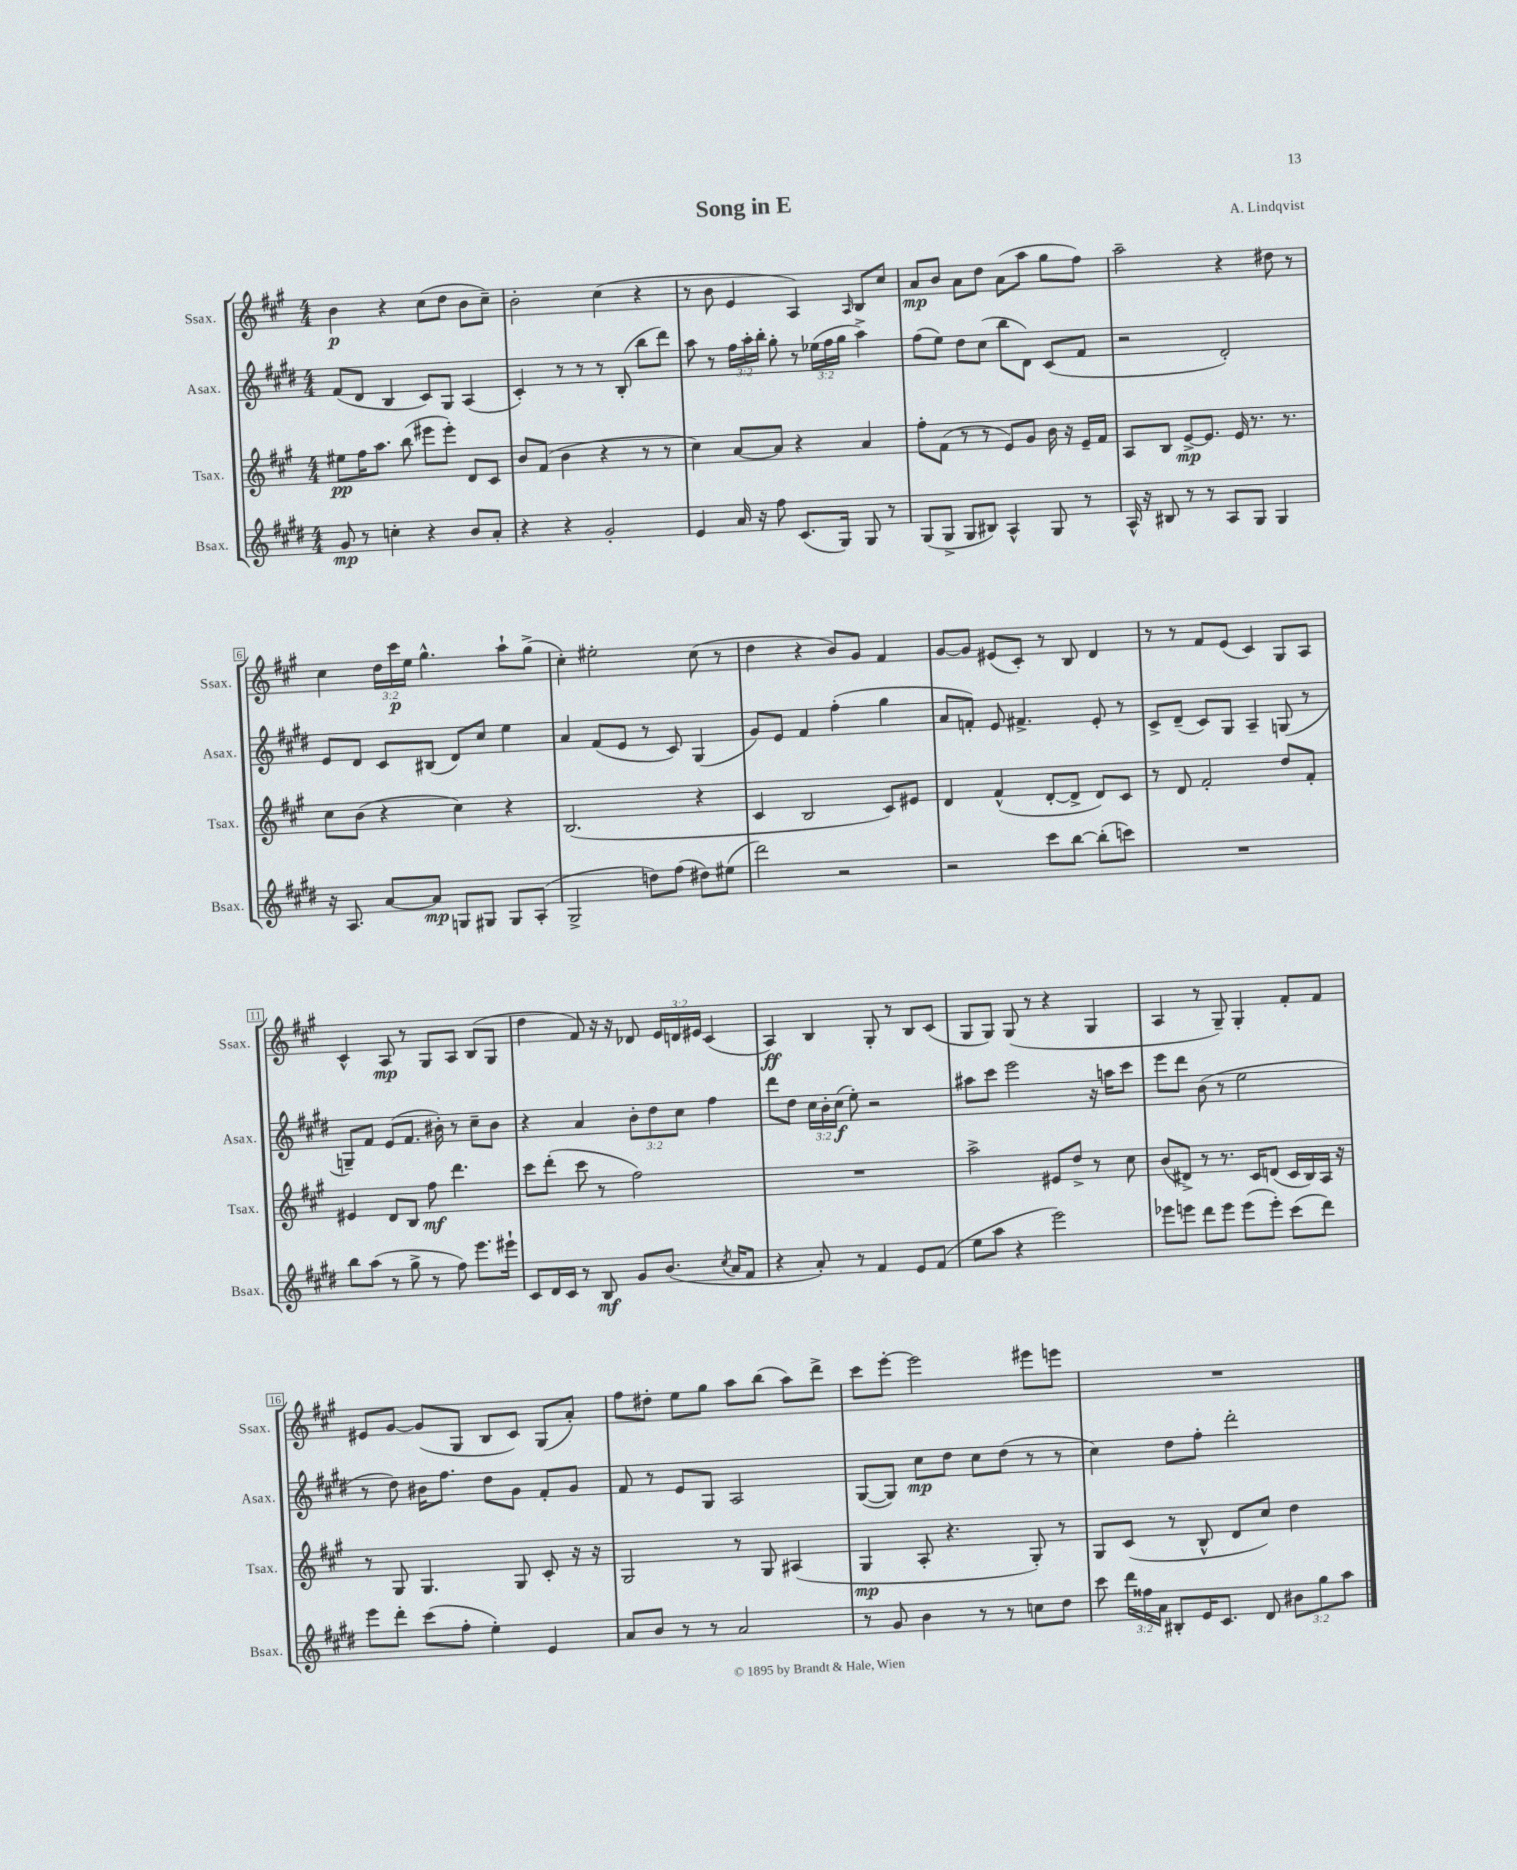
\header { title = "Song in E" composer = "A. Lindqvist" }
<<
\new StaffGroup <<
\new Staff = "s0" \with { instrumentName = "Ssax." shortInstrumentName = "Ssax." } {
    \clef treble \key a \major \numericTimeSignature \time 4/4 \override Staff.TupletNumber.text = #tuplet-number::calc-fraction-text
    \autoBeamOff b'4\p r4 cis''8[( d''8] b'8[ cis''8]--) |
    b'2-. cis''4( r4 |
    r8 b'8 e'4 a4) \grace { a16 } b8[ cis''8] |
    a'8[\mp b'8] a'8[ d''8] a'8[( a''8] gis''8[ fis''8]) |
    a''2-- r4 dis''8 r8 |
    cis''4 \tuplet 3/2 { d''16[ cis'''16\p e''16] } gis''4.-^ a''8[-! gis''8]->( |
    cis''4-.) eis''2-. cis''8( r8 |
    d''4 r4 b'8[) gis'8] fis'4 |
    gis'8[~ gis'8] eis'8[( cis'8]-.) r8 b8 d'4 |
    r8 r8 fis'8[ e'8]( cis'4) gis8[ a8] |
    cis'4-^ a8\mp r8 gis8[ a8] b8[( gis8] |
    d''4 fis'8) r16 r16 des'8 \tuplet 3/2 { e'16[ d'16 eis'16] } cis'4( |
    a4\ff) b4 gis8-. r8 b8[ cis'8]( |
    gis8[ gis8]) gis8( r8 r4 gis4 |
    a4 r8 gis8--) gis4-. fis'8[-. fis'8] |
    eis'8[ gis'8]~ gis'8[( gis8] b8[ cis'8]) gis8[( a'8]-.) |
    fis''8[ dis''8]-. e''8[ gis''8] a''8[ b''8]( a''8[) d'''8]-> |
    cis'''8[ e'''8]~-. e'''2 eis'''8[ e'''8] |
    R1 \bar "|." |
}
\new Staff = "s1" \with { instrumentName = "Asax." shortInstrumentName = "Asax." } {
    \clef treble \key e \major \numericTimeSignature \time 4/4 \override Staff.TupletNumber.text = #tuplet-number::calc-fraction-text
    \autoBeamOff fis'8[( dis'8] b4 cis'8[) gis8] a4( |
    cis'4-.) r8 r8 r8 b8-.( b''8[ dis'''8]) |
    a''8 r8 \tuplet 3/2 { fis''16[ a''16-. b''16]-. } gis''8-. r8 \tuplet 3/2 { ees''16[( fis''16 gis''16] } a''4->) |
    fis''8[( e''8]) dis''8[ cis''8]( b''8[ dis'8]) cis'8[( fis'8] |
    r2 dis'2-.) |
    e'8[ dis'8] cis'8[ bis8]( dis'8[) cis''8] e''4 |
    a'4 fis'8[( e'8] r8 cis'8) gis4( |
    gis'8[) e'8] fis'4 fis''4-.( gis''4 |
    a'8[ f'8]-.) e'8 fis'4.-> e'8-. r8 |
    cis'8[-> dis'8]--( cis'8[) gis8] a4-- g8( r8 |
    g8[--) fis'8] e'8[( fis'8.] bis'16-.) r8 cis''8[-- bis'8] |
    r4 a'4 \tuplet 3/2 { b'8[-. dis''8 cis''8] } fis''4 |
    dis'''8[ dis''8] \tuplet 3/2 { cis''16[ b'16-. cis''16]\f( } e''8-.) r2 |
    ais''8[ cis'''8] e'''2 r16 a''16[ cis'''8] |
    e'''8[ dis'''8] b'8( r8 e''2 |
    r8 dis''8) bis'16[ fis''8.] dis''8[ gis'8] fis'8[-. gis'8] |
    fis'8 r8 e'8[ gis8] a2 |
    gis8[~( gis8]) cis''8[\mp dis''8] cis''8[ dis''8]( r8 r8 |
    cis''4) dis''8[ fis''8]-. dis'''2-. \bar "|." |
}
\new Staff = "s2" \with { instrumentName = "Tsax." shortInstrumentName = "Tsax." } {
    \clef treble \key a \major \numericTimeSignature \time 4/4
    \autoBeamOff eis''8[\pp fis''16 a''8.] b''8( eis'''8[ eis'''8]-.) d'8[ cis'8] |
    b'8[ fis'8]( b'4 r4 r8 r8 |
    cis''4) a'8[~ a'8] r4 a'4 |
    fis''8[-. fis'8]( r8 r8 e'8[) gis'8] b'16 r16 e'16[-- fis'16] |
    a8[ b8] e'8[~->\mp e'8.] e'16 r8. r8. |
    cis''8[ b'8]( r4 cis''4) r4 |
    b2.( r4 |
    cis'4 b2 cis'8[) eis'8] |
    d'4 fis'4-^( d'8[~-. d'8]-> d'8[) cis'8] |
    r8 d'8 fis'2-. d''8[ fis'8]-. |
    eis'4 d'8[ b8] fis''8\mf d'''4. |
    cis'''8[ d'''8]-.( cis'''8 r8 fis''2) |
    R1 |
    a''2-> eis'8[ d''8]-> r8 cis''8 |
    b'8[( dis'8]->) r8 r8. cis'16[ d'8]( cis'16[ b16) a16] r16 |
    r8 gis8 gis4. gis8 cis'8-. r16 r16 |
    gis2 r8 gis8 ais4( |
    gis4\mp a8-. r4. gis8-.) r8 |
    gis8[ cis'8]( r8 b8-^ d'8[ cis''8]) d''4 \bar "|." |
}
\new Staff = "s3" \with { instrumentName = "Bsax." shortInstrumentName = "Bsax." } {
    \clef treble \key e \major \numericTimeSignature \time 4/4 \override Staff.TupletNumber.text = #tuplet-number::calc-fraction-text
    \autoBeamOff gis'8\mp r8 c''4-. r4 b'8[ a'8]-. |
    r4 r4 gis'2-. |
    e'4 a'16 r16 fis''8 cis'8.[( gis16]) gis8 r8 |
    gis8[( gis8]-> gis8[ bis8]) a4-^ gis8 r8 |
    a16-^ r16 bis8 r8 r8 a8[ gis8] gis4 |
    r16 a8. a'8[~ a'8]\mp g8[ gis8] gis8[ a8]-.( |
    gis2-> d''8[) fis''8]( dis''8[) eis''8]( |
    dis'''2) r2 |
    r2 cis'''8[ b''8]~ b''8[-.( c'''8]) |
    R1 |
    b''8[ a''8]( r8 gis''8-> r8 fis''8) e'''8.[ eis'''16]-! |
    cis'8[ dis'16 cis'16] r8 b8\mf gis'8[ b'8.]( \acciaccatura { cis''8 } a'16[ fis'8] |
    r4 a'8-.) r8 fis'4 e'8[ fis'8]( |
    e''8[ a''8] r4 e'''2) |
    ees'''8[ e'''8] dis'''8[ e'''8] e'''8[( e'''8]-.) cis'''8[( dis'''8]) |
    e'''8[ dis'''8]-. cis'''8[( fis''8]-. e''4-.) e'4 |
    a'8[ b'8] r8 r8 a'2 |
    r8 gis'8 b'4 r8 r8 c''8[ dis''8] |
    cis'''8 \tuplet 3/2 { dis'''16[ fisis''16 a'16] } bis8[-. e'16 cis'8.] dis'8 \tuplet 3/2 { bis'8[ gis''8 a''8] } \bar "|." |
}
>>
>>
\layout { \context { \Score \override BarNumber.stencil = #(make-stencil-boxer 0.1 0.3 ly:text-interface::print) } }
